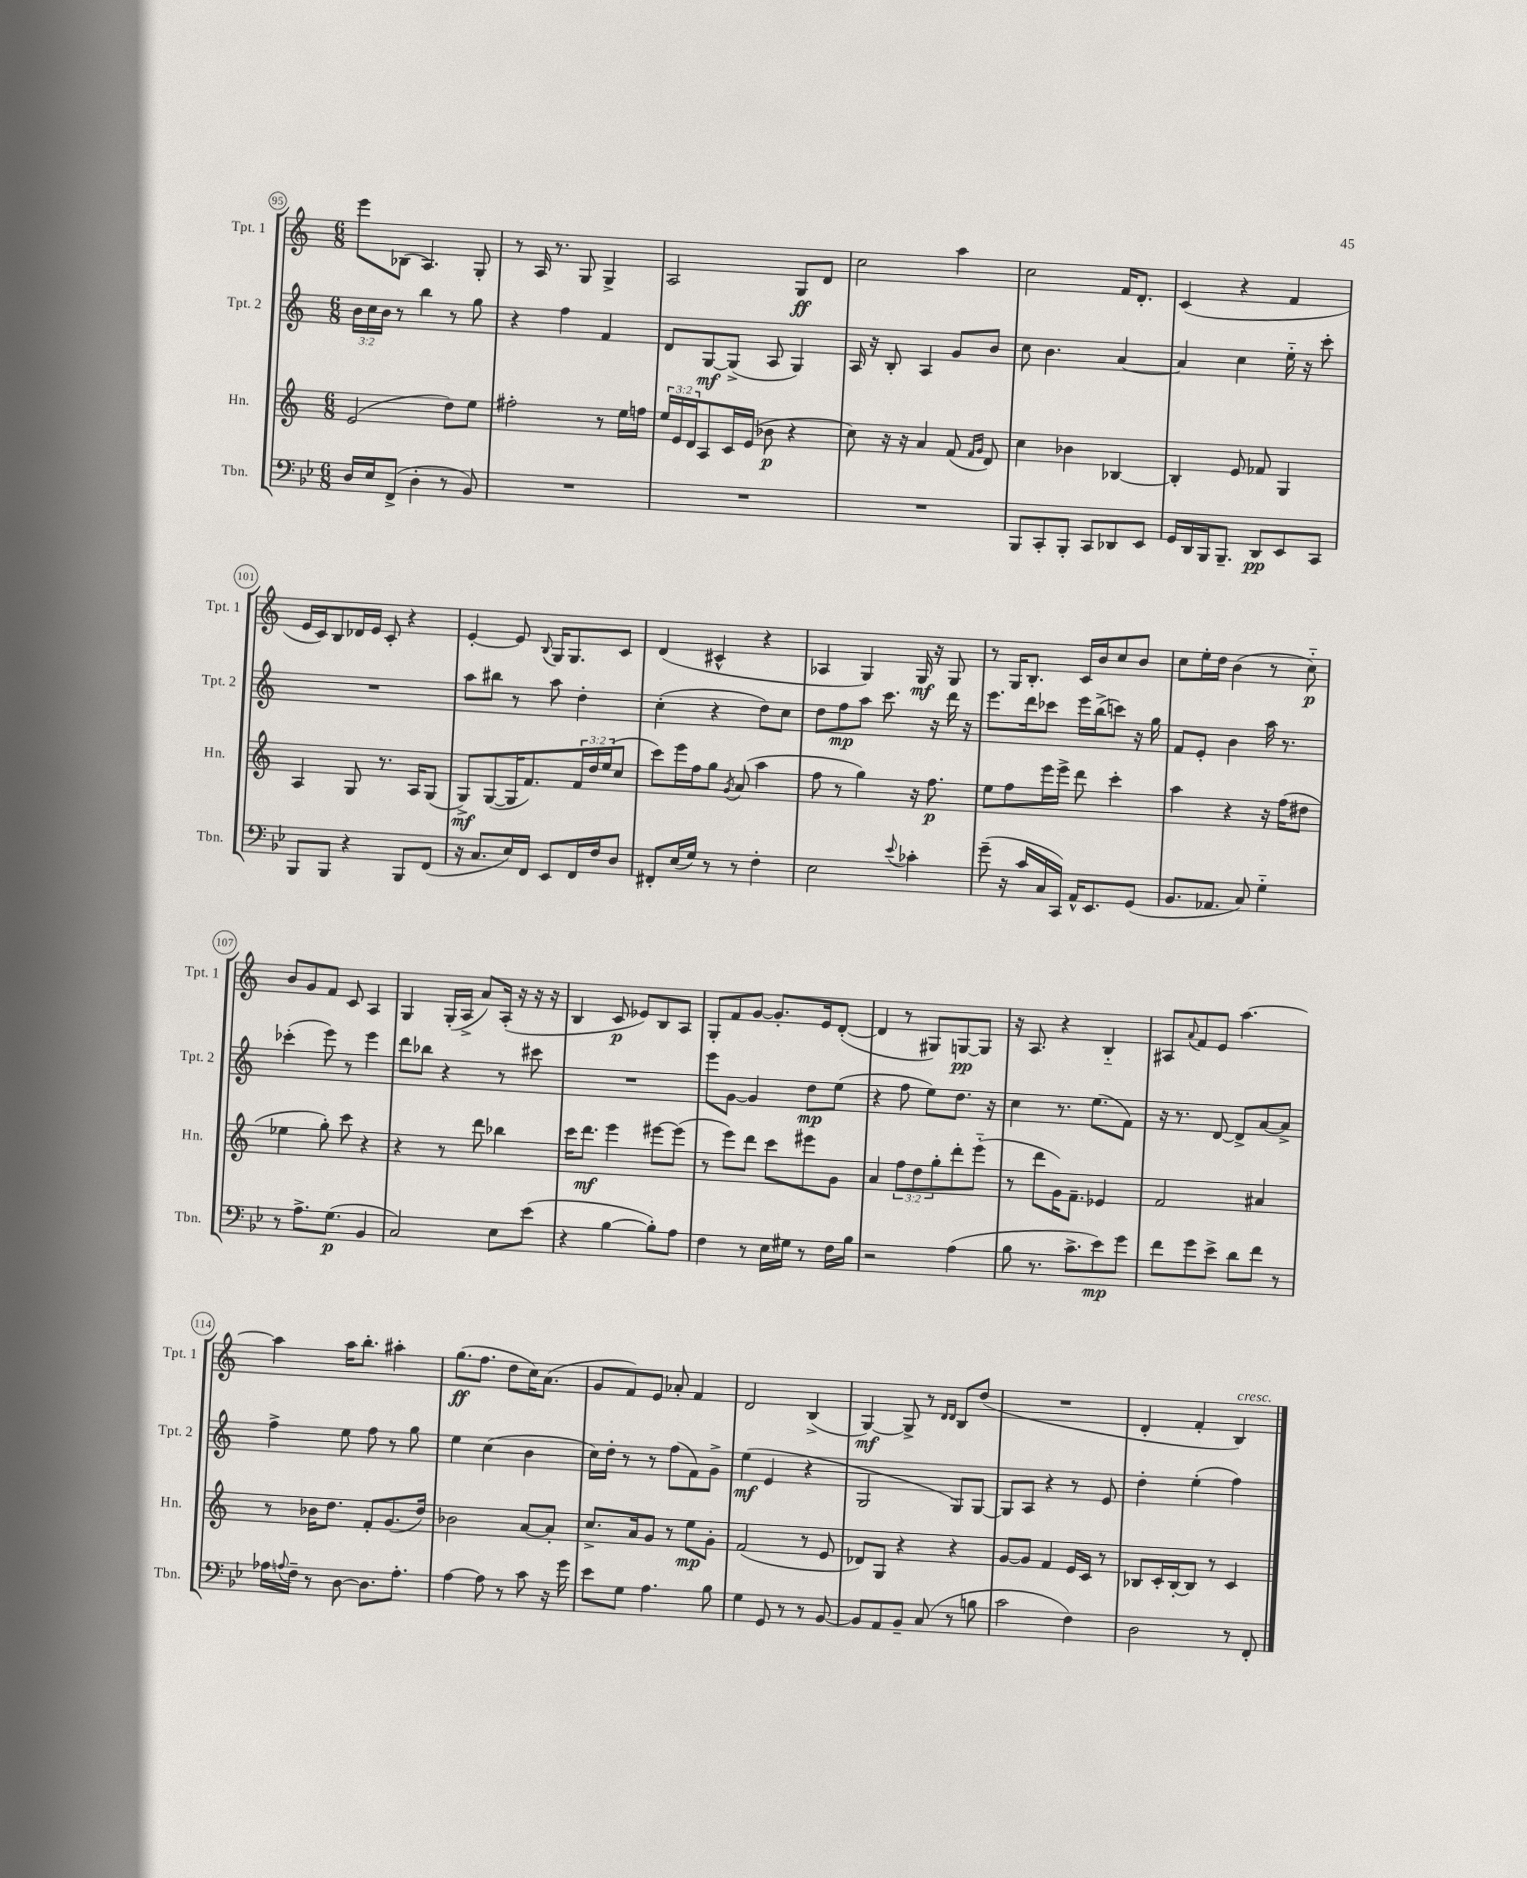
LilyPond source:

<<
\new StaffGroup <<
\new Staff = "s0" \with { instrumentName = "Tpt. 1" shortInstrumentName = "Tpt. 1" } {
    \clef treble \key c \major \numericTimeSignature \time 6/8
    e'''8 bes8( a4.) g8-. |
    r8 a16 r8. g8 g4-> |
    a2 g8\ff d'8 |
    c''2 a''4 |
    c''2 f'16 d'8.-. |
    c'4( r4 f'4 |
    e'16 c'16) b8 des'16 e'16 c'8-. r4 |
    e'4~-. e'8 \appoggiatura { b8 } g16 g8. c'8 |
    d'4( cis'4-^ r4 |
    aes4 g4) g16\mf r16 g8 |
    r8 g16 b8.-. c'16 b'16 c''8 b'8 |
    c''8 e''16-. d''16 b'4( r8 c''8-_\p) |
    b'8 g'8 f'8 c'8 a4 |
    g4 g16-.( a16-> a'8) a16-.( r16 r16 r16 |
    b4 c'8\p ees'8) b8 a8 |
    g8-. f'8 g'8~ g'8.-. e'16 d'8~-.( |
    d'4 r8 gis8) g8~\pp g8 |
    r16 a8. r4 b4-_ |
    ais8 \appoggiatura { a'8 } f'8 e'8 a''4.~ |
    a''4 a''16 b''8.-. ais''4-. |
    g''8.\ff( f''8. d''8 c''16) a'8.( |
    g'8 f'8) e'8 aes'8-. f'4 |
    d'2 b4->( |
    g4~\mf) g8-> r8 \grace { d'16 d'16 } b8 d''8( |
    R2. |
    d'4-. f'4-. b4^\markup { \italic "cresc." }) \bar "|." |
}
\new Staff = "s1" \with { instrumentName = "Tpt. 2" shortInstrumentName = "Tpt. 2" } {
    \clef treble \key c \major \numericTimeSignature \time 6/8 \override Staff.TupletNumber.text = #tuplet-number::calc-fraction-text
    \tuplet 3/2 { b'16 c''16 b'16 } r8 b''4 r8 g''8 |
    r4 f''4 f'4 |
    d'8 g8~\mf g8->( a8 g4) |
    a16 r16 b8-. a4 g'8 b'8 |
    c''8 b'4. a'4~ |
    a'4 c''4 e''16-_ r16 c'''8-. |
    R2. |
    a''8 bis''8 r8 a''8 d''4-. |
    c''4-.( r4 d''8) c''8 |
    d''8 f''8\mp a''8 c'''8. r16 d'''16 r16 |
    e'''8. d'''16 ces'''8 e'''16 b''16->( c'''8) r16 g''16 |
    f'8 e'8-. b'4 a''16 r8. |
    ces'''4-.( e'''8) r8 e'''4 |
    d'''8 bes''8 r4 r8 cis'''8 |
    R2. |
    e'''8 g'8~ g'4 d''8\mp e''8( |
    r4 f''8 e''8) d''8. r16 |
    c''4 r8. e''8.( f'8) |
    r16 r8. d'8~ d'8-> a'8~ a'8-> |
    f''4-> e''8 f''8 r8 g''8 |
    e''4 c''4( b'4 |
    c''16) d''16-. r8 r8 f''8( f'8) g'8-> |
    e''4\mf( e'4 r4 |
    g2 g8) g8~ |
    g8 a8 r4 r8 e'8 |
    d''4-. e''4-.( f''4) \bar "|." |
}
\new Staff = "s2" \with { instrumentName = "Hn." shortInstrumentName = "Hn." } {
    \clef treble \key c \major \numericTimeSignature \time 6/8 \override Staff.TupletNumber.text = #tuplet-number::calc-fraction-text
    e'2( d''8) e''8 |
    fis''2-. r8 e''16 f''16 |
    \tuplet 3/2 { e''16 e'16 d'16 } a8 c'16 e'16( bes'8\p r4 |
    c''8) r16 r16 a'4 f'8( \grace { f'16 g'16 } d'8) |
    c''4 bes'4 bes4~ |
    bes4-. e'8 fes'8 g4 |
    a4 g8 r8. a16 g8( |
    g8->\mf) g8~( g16 f'8.) \tuplet 3/2 { f'16 d''16 e''16( } c''8 |
    c'''8) e'''16 f''16 g''8 \acciaccatura { g'8 } a'8( a''4 |
    f''8 r8 g''4) r16 f''8.\p |
    e''8 f''8 e'''16 e'''16-> d'''8 c'''4-. |
    a''4 r4 r16 f''16( dis''8 |
    ees''4 g''8-.) c'''8 r4 |
    r4 r8 d'''8 bes''4 |
    c'''16 d'''8.\mf e'''4 eis'''8~ eis'''8( |
    r8 e'''8) d'''8 c'''8 eis'''8 g'8 |
    a'4 \tuplet 3/2 { f''8 d''8 g''8-. } d'''8-. e'''8-_( |
    r8 d'''8 g'16) f'8.-- ees'4 |
    f'2 ais'4 |
    r8 bes'16 d''8. f'8-. g'8.( d''16) |
    bes'2 a'8~ a'8-. |
    c''8.-> a'16 g'8 r8 e''8\mp g'8-. |
    f'2( r8 e'8 |
    des'8) g8 r4 r4 |
    g'8~ g'8 f'4 e'16 c'16 r8 |
    bes8 c'16-. bes16~-. bes8 r8 c'4 \bar "|." |
}
\new Staff = "s3" \with { instrumentName = "Tbn." shortInstrumentName = "Tbn." } {
    \clef bass \key bes \major \numericTimeSignature \time 6/8
    d16 ees16 f,8->( d4-. r8 bes,8) |
    R2. |
    R2. |
    R2. |
    bes,,8 c,8-. bes,,8-. c,8 des,8 ees,8 |
    g,16 d,16 bes,,16 bes,,8.-- d,8\pp ees,8 c,8 |
    bes,,8 bes,,8 r4 bes,,8 f,8( |
    r16 c8. ees16) f,16 ees,8 f,16 f16 d8 |
    fis,8-. ees16( g16) r8 r8 f4-. |
    ees2 \appoggiatura { ees'8 } ces'4-. |
    g'8--( r16 c'16 c16 c,16) a,16-^ ees,8. g,8( |
    bes,8. aes,8. c8) g4-_ |
    r8 a8.-> g8.\p( bes,4 |
    c2) ees8 ees'8( |
    r4 bes4~ bes8-.) a8 |
    f4 r8 ees16 gis16 r8 f16 bes16 |
    r2 a4( |
    bes8 r8. c'8.-> ees'8\mp) g'8 |
    f'8 g'8 ees'8-> d'8 f'8 r8 |
    aes16 \appoggiatura { a8 } f16-- r8 d8~ d8. a8.-. |
    a4~ a8 r8 c'8 r16 g'16 |
    ees'8 g8 a4. bes8 |
    g4 g,8 r8 r8 bes,8~ |
    bes,8 a,8 bes,8-- c8( r8 b8 |
    c'2 f4) |
    d2 r8 f,8-. \bar "|." |
}
>>
>>
\layout { \context { \Score currentBarNumber = #95 \override BarNumber.stencil = #(make-stencil-circler 0.1 0.3 ly:text-interface::print) } }
